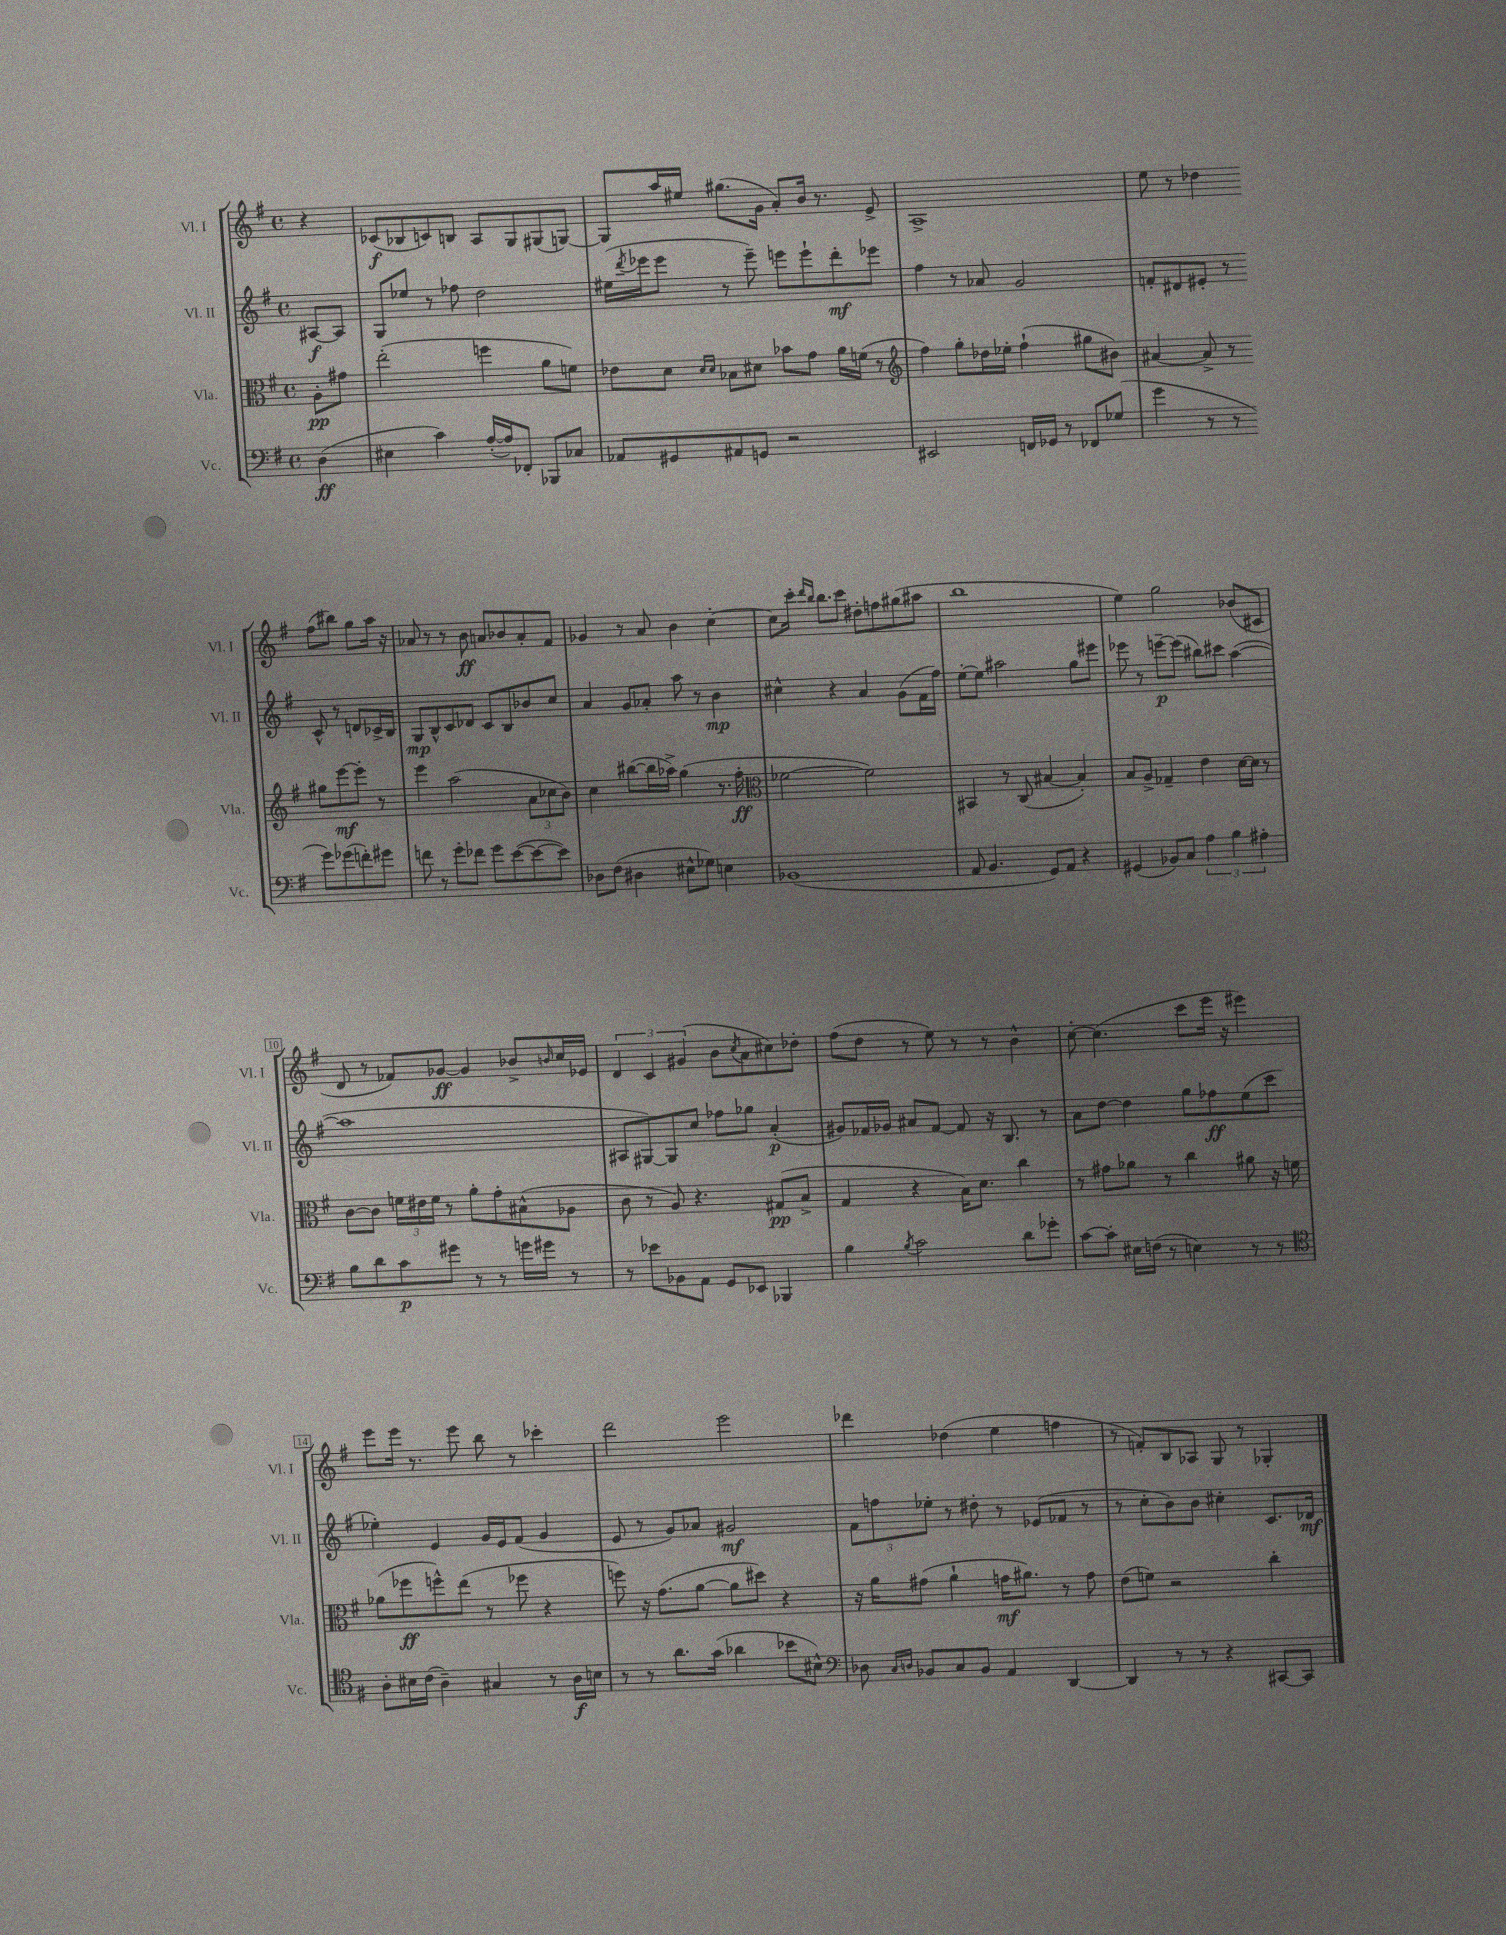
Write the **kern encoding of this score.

**kern	**dynam	**kern	**dynam	**kern	**dynam	**kern	**dynam
*part4	*part4	*part3	*part3	*part2	*part2	*part1	*part1
*staff4	*staff4	*staff3	*staff3	*staff2	*staff2	*staff1	*staff1
*I"Vc.	*	*I"Vla.	*	*I"Vl. II	*	*I"Vl. I	*
*I'Vc.	*	*I'Vla.	*	*I'Vl. II	*	*I'Vl. I	*
*clefF4	*	*clefC3	*	*clefG2	*	*clefG2	*
*k[f#]	*	*k[f#]	*	*k[f#]	*	*k[f#]	*
*M4/4	*	*M4/4	*	*M4/4	*	*M4/4	*
*met(c)	*	*met(c)	*	*met(c)	*	*met(c)	*
=	=	=	=	=	=	=	=
(4D\	ff	8A'\L	pp	[8A#X/L	f	4r	.
.	.	8g#X\J	.	8A#/J]	.	.	.
=1	=1	=1	=1	=1	=1	=1	=1
4E#X\	.	(2ee'\	.	8G/L	.	(8c-X/L	f
.	.	.	.	8ee-X/J	.	8B-X/	.
4c\)	.	.	.	8r	.	8cn/)	.
.	.	.	.	8ff-X\	.	8Bn/J	.
([16A'/LL	.	4ffn\	.	2dd\	.	8A/L	.
16A/J])	.	.	.	.	.	.	.
8FF-X'/J	.	.	.	.	.	8G/	.
8BBB-X/L	.	8a\L	.	.	.	(8G#X/	.
8C-X/J	.	8fn\J)	.	.	.	[8Gn/J)	.
=2	=2	=2	=2	=2	=2	=2	=2
8AA-X/L	.	8e-X\L	.	(16ee#X\LL	.	8G/L]	.
.	.	.	.	8qddd/	.	.	.
.	.	.	.	16eee-X\J	.	.	.
8GG#X/	.	8d\J	.	8eee-\J	.	16aa/L	.
.	.	.	.	.	.	16ee#X/JJ	.
.	.	16qqd/LL	.	.	.	.	.
.	.	16qqd/JJ	.	.	.	.	.
8AA#X/	.	8B-X\L	.	8r	.	(8.gg#X\L	.
8GGn/J	.	8d#X\J	.	8eee-~\)	.	.	.
.	.	.	.	.	.	16g\Jk	.
2r	.	8b-X\L	.	8eeen\L	.	8a'/L)	.
.	.	8g\J	.	8eee`\	.	16b/Jk	.
.	.	.	.	.	.	8.r	.
.	.	16a\LL	.	8ddd'\	mf	.	.
.	.	(16fn\JJ	.	.	.	.	.
.	.	8r	.	8eee-X\J	.	8e^/	.
=3	=3	=3	=3	=3	=3	=3	=3
*	*	*clefG2	*	*	*	*	*
2EE#X/	.	4ff#\)	.	4ff#\	.	1A^	.
.	.	8gg'\L	.	8r	.	.	.
.	.	16dd-X\L	.	8a-X/	.	.	.
.	.	16ee-X'\JJ	.	.	.	.	.
16FFn/LL	.	(4ff#`\	.	2g/	.	.	.
16GG-X/JJ	.	.	.	.	.	.	.
8r	.	.	.	.	.	.	.
8FF-X/L	.	8gg#X\L	.	.	.	.	.
(8G-X/J	.	8b#X\J)	.	.	.	.	.
=4	=4	=4	=4	=4	=4	=4	=4
4g\	.	[4a#X/	.	8fn'/L	.	8ee\	.
.	.	.	.	8d#X/	.	8r	.
8r	.	8a#^/]	.	8e#X'/J	.	4dd-X\	.
8r	.	8r	.	8r	.	.	.
8g\L)	.	8gg#X\L	.	8c^^/	.	(8ff#\L	.
(8g-X\	.	[8eee\	mf	8r	.	8bb#X\J)	.
8fn'\)	.	8eee'\J]	.	8dn/L	.	8gg\L	.
8g#X\J	.	8r	.	16c-X^/L	.	16aa\Jk	.
.	.	.	.	16B/JJ	.	16r	.
!!LO:LB:g=z
=5	=5	=5	=5	=5	=5	=5	=5
8fn\	.	4eee\	.	8G/L	mp	8a-X/	.
8r	.	.	.	8B^^/	.	8r	.
8g'\L	.	(2aa\	.	8c/	.	8r	.
8f-X\J	.	.	.	8d-X/J	.	8b\	ff
8g\L	.	.	.	8c/L	.	8an/L	.
([8e\	.	.	.	8B/	.	8b-X/	.
8e\_	.	12a\L	.	8b-X/	.	8a'/	.
.	.	12cc-X\	.	.	.	.	.
8e\J])	.	.	.	8cc/J	.	8f#/J	.
.	.	12b\J)	.	.	.	.	.
=6	=6	=6	=6	=6	=6	=6	=6
8D-X\L	.	4cc\	.	4a/	.	4g-X/	.
(8F#\J	.	.	.	.	.	.	.
4D#X\	.	([8bb#X\L	.	8g/L	.	8r	.
.	.	16bb#\L]	.	8a-X'/J	.	8a/	.
.	.	16aa-X^\JJ)	.	.	.	.	.
8E#X^^\L	.	(4gg\	.	8aa\	.	4b\	.
8G-X\J)	.	.	.	8r	.	.	.
4En\	.	8.r	.	4b\	mp	[4cc'\	.
.	.	16ff#'\	ff	.	.	.	.
=7	=7	=7	=7	=7	=7	=7	=7
*	*	*clefC3	*	*	*	*	*
(1BB-X	.	[2f-X\	.	4cc#X^^\	.	8cc\L]	.
.	.	.	.	.	.	16ccc'\Jk	.
.	.	.	.	.	.	16qqddd/LL	.
.	.	.	.	.	.	16qqbb/JJ	.
.	.	.	.	.	.	8.bb\L	.
.	.	.	.	4r	.	.	.
.	.	.	.	.	.	8ccc\J	.
.	.	2f-\])	.	4a/	.	8dd#X'\L	.
.	.	.	.	.	.	8ffn\	.
.	.	.	.	(8g\L	.	(8gg#X\	.
.	.	.	.	16f#\L	.	8aa#X\J	.
.	.	.	.	16ff#\JJ)	.	.	.
=8	=8	=8	=8	=8	=8	=8	=8
8AA/	.	4BB#X/	.	[8ee'\L	.	1bb	.
4.BB/	.	.	.	8ee\J]	.	.	.
.	.	8r	.	2aa#X\	.	.	.
.	.	(8C/	.	.	.	.	.
8GG/L)	.	[4B#X/	.	.	.	.	.
8AA/J	.	.	.	.	.	.	.
4r	.	4B#'/])	.	8gg\L	.	.	.
.	.	.	.	8eee#X\J	.	.	.
=9	=9	=9	=9	=9	=9	=9	=9
(4GG#X/	.	8B/L	.	8eee-X\	.	4ee\)	.
.	.	8A^/J	.	8r	.	.	.
8BB-X/L)	.	4G-X~/	.	[8eeen~\L	p	2gg\	.
8C/J	.	.	.	(8eee\J]	.	.	.
6A\	.	4e\	.	8bb#X\L)	.	.	.
.	.	.	.	8ccc#X\J	.	.	.
6B\	.	.	.	.	.	.	.
.	.	[16d\LL	.	([4aa\	.	(8b-X/L	.
.	.	16d\JJ]	.	.	.	.	.
6A#X'\	.	.	.	.	.	.	.
.	.	8r	.	.	.	8c#X/J	.
!!LO:LB:g=z
=10	=10	=10	=10	=10	=10	=10	=10
8B\L	.	[8c\L	.	1aa]	.	8d/	.
8d\	.	8c\J]	.	.	.	8r	.
8c\	p	24fn\LL	.	.	.	8f-X/L)	.
.	.	24e#X\	.	.	.	.	.
.	.	24f\JJ	.	.	.	.	.
8g#X\J	.	8r	.	.	.	[8g-X/J	ff
8r	.	8a'\L	.	.	.	4g-/]	.
8r	.	8g'\	.	.	.	.	.
16gn\LL	.	(8B#X^^\	.	.	.	8b-X^/L	.
16g#X\JJ	.	.	.	.	.	.	.
.	.	.	.	.	.	16qqbn/	.
8r	.	8A-X\J	.	.	.	16cc/L	.
.	.	.	.	.	.	16e-X/JJ	.
=11	=11	=11	=11	=11	=11	=11	=11
8r	.	8c\	.	8A#X/L	.	6d/	.
8e-X\L	.	8r	.	[8G#X/)	.	.	.
.	.	.	.	.	.	6c/	.
8BB-X\	.	8A/)	.	8G#/]	.	.	.
.	.	.	.	.	.	(6g#X/	.
8AA\J	.	4.r	.	8cc/J	.	.	.
8GG/L	.	.	.	8ff-X\L	.	8b\L	.
.	.	.	.	.	.	8qcc/	.
8EE-X/J	.	.	.	8gg-X\J	.	8a\	.
4BBB-X/	.	(8G#X/L	pp	(4a'/	p	8cc#X\)	.
.	.	8B^/J	.	.	.	8dd-X'\J	.
=12	=12	=12	=12	=12	=12	=12	=12
4B\	.	4G/	.	8g#X/L)	.	(8ff#\L	.
.	.	.	.	16f-X/L	.	8dd\J	.
.	.	.	.	16g-X/JJ	.	.	.
8qB/	.	.	.	.	.	.	.
2c\	.	4r	.	8a#X/L	.	8r	.
.	.	.	.	[8f-/J	.	8ee\)	.
.	.	16B\KL)	.	8f-/]	.	8r	.
.	.	8.d\J	.	.	.	.	.
.	.	.	.	16r	.	8r	.
.	.	.	.	8.B/	.	.	.
8d\L	.	4cc\	.	.	.	4b^^\	.
8g-X'\J	.	.	.	8r	.	.	.
=13	=13	=13	=13	=13	=13	=13	=13
[8c\L	.	8r	.	8a\L	.	[8cc'\	.
8c'\J]	.	8g#X\L	.	[8dd\J	.	(4.cc\]	.
16E#X\LL	.	8a-X\J	.	4dd\]	.	.	.
(16Fn\JJ	.	.	.	.	.	.	.
8r	.	8r	.	.	.	.	.
4En\)	.	4cc\	.	8gg\L	.	8ccc\L	.
.	.	.	.	8ff-X\	ff	16eee\Jk	.
.	.	.	.	.	.	16r	.
8r	.	8a#X\	.	(8ee\	.	4eee#X\)	.
8r	.	16r	.	8ccc\J	.	.	.
.	.	16fn\	.	.	.	.	.
!!LO:LB:g=z
=14	=14	=14	=14	=14	=14	=14	=14
*clefC4	*	*	*	*	*	*	*
8A'\L	.	(8a-X\L	.	4ee-X'\)	.	8eee\L	.
16B#X\L	.	8ff-X\	ff	.	.	16eee\Jk	.
(16c\JJ	.	.	.	.	.	8.r	.
4A~\)	.	8ffn^^\)	.	4e/	.	.	.
.	.	(8ee\J	.	.	.	8eee\	.
4G#X/	.	8r	.	16g/LL	.	8bb\	.
.	.	.	.	16e/J	.	.	.
.	.	8ff-X\	.	(8f#/J	.	8r	.
8r	.	4r	.	4g/	.	4ccc-X'\	.
16A\LL	f	.	.	.	.	.	.
16Bn\JJ	.	.	.	.	.	.	.
=15	=15	=15	=15	=15	=15	=15	=15
8r	.	8ffn\)	.	8e/	.	2ddd\	.
8r	.	16r	.	8r	.	.	.
.	.	(8.g\L	.	.	.	.	.
8.a\L	.	.	.	8g/L)	.	.	.
.	.	[8a\J	.	8a-X/J	.	.	.
(16g\Jk	.	.	.	.	.	.	.
4a-X\	.	8a\L]	.	2g#X/	mf	2eee\	.
.	.	8dd#X\J)	.	.	.	.	.
8b-X\L	.	4r	.	.	.	.	.
8B#X^^\J)	.	.	.	.	.	.	.
=16	=16	=16	=16	=16	=16	=16	=16
*clefF4	*	*	*	*	*	*	*
8D-X\	.	16r	.	12f#\L	.	4ddd-X\	.
.	.	16a\KL	.	.	.	.	.
.	.	.	.	12ffn\	.	.	.
16qqC/LL	.	.	.	.	.	.	.
16qqDn/JJ	.	.	.	.	.	.	.
8BB-X/L	.	(8g#X\J	.	.	.	.	.
.	.	.	.	12ee-X'\J	.	.	.
8C/	.	4a`\	.	8r	.	(4dd-X\	.
8BB-/J	.	.	.	8dd#X'\	.	.	.
4AA/	.	16gn\KL	mf	8r	.	4ee\	.
.	.	8.a#X\J)	.	.	.	.	.
.	.	.	.	(8e-X/L	.	.	.
[4DD/	.	8r	.	8f-X/J	.	4ffn\	.
.	.	8g\	.	8r	.	.	.
=17	=17	=17	=17	=17	=17	=17	=17
4DD/]	.	(8e\L	.	8r	.	8r	.
.	.	8fn\J)	.	8cc'\L	.	8fn'/L)	.
8r	.	2r	.	8b\)	.	8B/	.
8r	.	.	.	8b\J	.	8A-X/J	.
4r	.	.	.	4cc#X'\	.	8G/	.
.	.	.	.	.	.	8r	.
[8CC#X/L	.	4cc'\	.	8.c/L	.	4G-X'/	.
8CC#/J]	.	.	.	.	.	.	.
.	.	.	.	16d-X/Jk	mf	.	.
==	==	==	==	==	==	==	==
*-	*-	*-	*-	*-	*-	*-	*-
